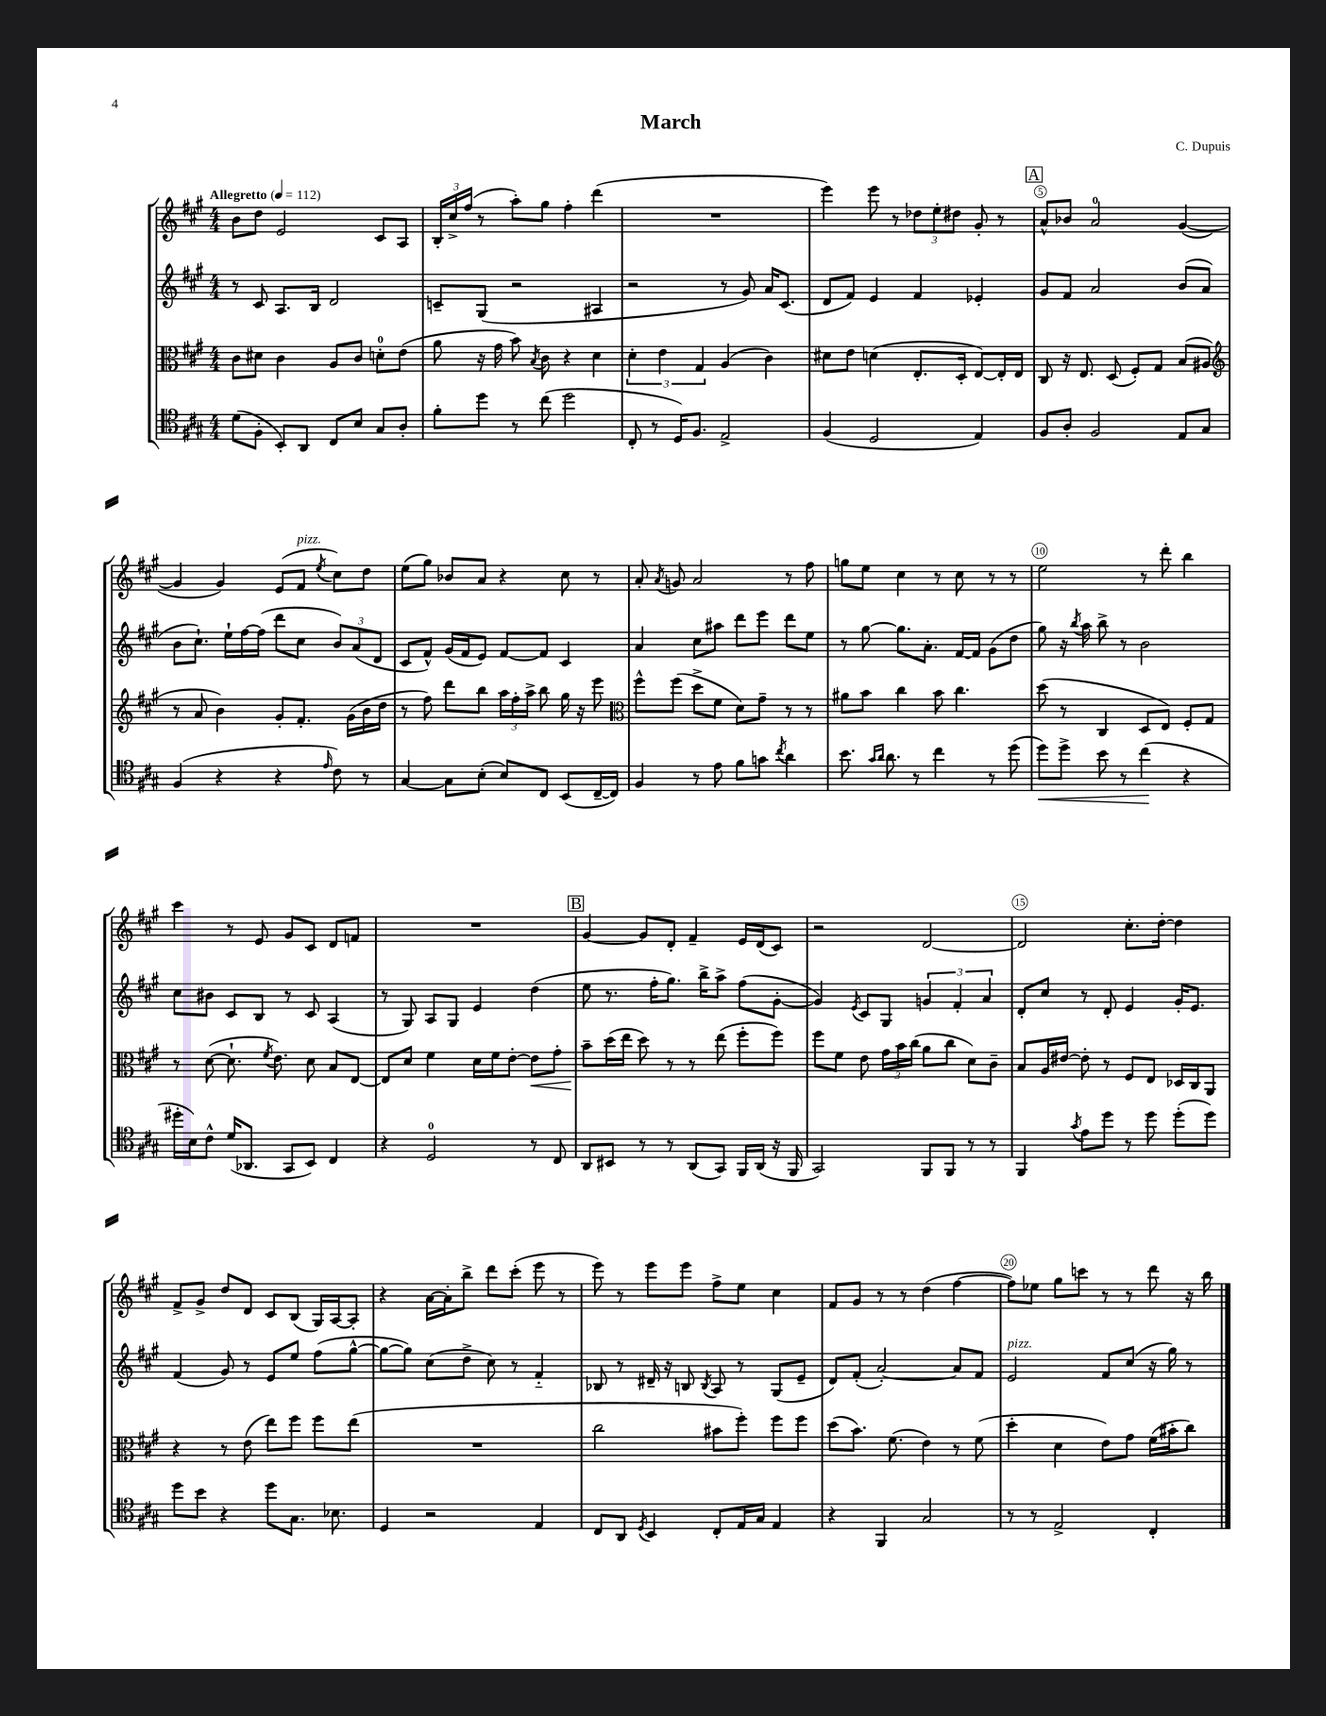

**kern	**dynam	**kern	**dynam	**kern	**kern
*part4	*part4	*part3	*part3	*part2	*part1
*staff4	*staff4	*staff3	*staff3	*staff2	*staff1
*clefC4	*	*clefC3	*	*clefG2	*clefG2
*k[f#c#g#]	*	*k[f#c#g#]	*	*k[f#c#g#]	*k[f#c#g#]
*M4/4	*	*M4/4	*	*M4/4	*M4/4
*MM112	*	*MM112	*	*MM112	*MM112
=1	=1	=1	=1	=1	=1
!	!	!	!	!	!LO:TX:a:B:t=Allegretto
(8d\L	.	8c#\L	.	8r	8b\L
8F#'\J	.	8d#X\J	.	8c#/	8dd\J
8BB'/L)	.	4c#\	.	8.A/L	2e/
8AA/J	.	.	.	.	.
.	.	.	.	16B/Jk	.
8C#/L	.	8A/L	.	2d/	.
8B/J	.	8c#/J	.	.	.
8G#/L	.	8dn'\L	.	.	8c#/L
8A'/J	.	(8e\J	.	.	8A/J
=2	=2	=2	=2	=2	=2
8f#'\L	.	8a\	.	8cn~/L	24B'/LL
.	.	.	.	.	24cc#^/
.	.	.	.	.	(24ff#/JJ
8dd\J	.	16r	.	(8G#/J	8r
.	.	16g#\	.	.	.
8r	.	8b\)	.	2r	8aa'\L)
.	.	8qB/	.	.	.
(8cc#\	.	8c#\	.	.	8gg#\J
2dd\	.	4r	.	.	4ff#'\
.	.	4d\	.	4A#X/	(4ddd\
=3	=3	=3	=3	=3	=3
8C#'/	.	6d'\	.	2r	1r
8r	.	.	.	.	.
.	.	6e\	.	.	.
16D/KL)	.	.	.	.	.
8.F#/J	.	.	.	.	.
.	.	6G#/	.	.	.
2E^/	.	(4A/	.	8r	.
.	.	.	.	8g#/)	.
.	.	4c#\)	.	16a/KL	.
.	.	.	.	(8.c#/J	.
=4	=4	=4	=4	=4	=4
(4F#/	.	8d#X\L	.	8d/L	4eee\)
.	.	8e\J	.	8f#/J)	.
2D/	.	(4dn\	.	4e/	8eee\
.	.	.	.	.	8r
.	.	8.E'/L	.	4f#/	12dd-X\L
.	.	.	.	.	12ee'\
.	.	.	.	.	12dd#X\J
.	.	16D'/Jk	.	.	.
4E/)	.	[8E/L)	.	4e-X'/	8g#'/
.	.	16E'/L]	.	.	8r
.	.	16E/JJ	.	.	.
!!LO:REH:place=s1:t=A
=5	=5	=5	=5	=5	=5
8F#/L	.	8C#/	.	8g#/L	8a^^/L
8A'/J	.	16r	.	8f#/J	8b-X/J
.	.	8.E/	.	.	.
2F#/	.	.	.	2a/	2a/
.	.	(8D/	.	.	.
.	.	8F#'/L)	.	.	.
.	.	8G#/J	.	.	.
8E/L	.	(8B/L	.	(8b/L	([4g#/
8G#/J	.	8A#X/J	.	8a/J	.
!!LO:LB:g=z
=6	=6	=6	=6	=6	=6
*	*	*clefG2	*	*	*
(4F#/	.	8r	.	8b\L	4g#/]
.	.	8a/	.	8.cc#`\J)	.
4r	.	4b\)	.	.	4g#/)
.	.	.	.	16ee`\LL	.
.	.	.	.	[16ff#\	.
.	.	.	.	(16ff#\JJ]	.
4r	.	8g#'/L	.	8ddd\L	(8e/L
!	!	!	!	!	!LO:TX:a:i:t=pizz.
.	.	8.f#'/J	.	8cc#\J	8f#/J
16qqe/	.	.	.	.	8qee/
8c#\)	.	.	.	12b/L)	8cc#\L)
.	.	(16g#\LL	.	.	.
.	.	.	.	(12a/	.
8r	.	16b\	.	.	8dd\J
.	.	.	.	12d/J	.
.	.	16dd\JJ	.	.	.
=7	=7	=7	=7	=7	=7
[4G#/	.	8r	.	8c#/L	(8ee\L
.	.	8ff#\)	.	8f#^^/J)	8gg#\J)
8G#\L]	.	8ddd\L	.	(16g#/LL	8b-X/L
.	.	.	.	16f#/J	.
(8B'\J	.	8bb\J	.	8e/J)	8a/J
8B/L)	.	24aa\LL	.	[8f#/L	4r
.	.	24ff#'\	.	.	.
.	.	24aa^\JJ	.	.	.
8C#/J	.	8bb\	.	8f#/J]	.
(8BB/L	.	16gg#\	.	4c#/	8cc#\
.	.	16r	.	.	.
[16C#~/L	.	8eee\	.	.	8r
16C#/JJ])	.	.	.	.	.
=8	=8	=8	=8	=8	=8
*	*	*clefC3	*	*	*
4F#/	.	8ff#^^\L	.	4a/	8a'/
.	.	.	.	.	8qa/
.	.	(8ff#\J	.	.	8gn/
8r	.	8dd^\L	.	8cc#\L	2a/
8e\	.	8f#\J	.	8aa#X\J	.
8f#\L	.	8d\L)	.	8ddd\L	.
8gn\J	.	8g#~\J	.	8eee\J	.
8qcc#/	.	.	.	.	.
4a\	.	8r	.	8ddd\L	8r
.	.	8r	.	8ee\J	8ff#\
=9	=9	=9	=9	=9	=9
8.b\	.	8a#X\L	.	8r	8ggn\L
.	.	8b\J	.	[8gg#\	8ee\J
16qqg#/LL	.	.	.	.	.
16qqa/JJ	.	.	.	.	.
8.a\	.	.	.	.	.
.	.	4cc#\	.	8.gg#\L]	4cc#\
8r	.	.	.	.	.
.	.	.	.	8.a'\J	.
4cc#\	.	8b\	.	.	8r
.	.	4.cc#\	.	[16f#/LL	8cc#\
.	.	.	.	16f#/JJ]	.
8r	.	.	.	(8g#\L	8r
(8dd\	.	.	.	8dd\J	8r
=10	=10	=10	=10	=10	=10
!	!LO:HP:b	!	!	!	!
8dd\L)	<	(8dd\	.	8gg#\)	2ee\
8dd^\J	.	8r	.	16r	.
.	.	.	.	8qbb/	.
.	.	.	.	16aa\	.
8b\	.	4C#/	.	8bb^\	.
8r	.	.	.	8r	.
(4cc#\	.	8D/L	.	2b\	8r
.	.	8E/J)	.	.	8ddd'\
4r	[	8F#'/L	.	.	4bb\
.	.	8G#/J	.	.	.
!!LO:LB:g=z
=11	=11	=11	=11	=11	=11
16dd#X'\LL	.	8r	.	8cc#\L	4ccc#\
16B\J)	.	.	.	.	.
8c#^^\J	.	([8d\	.	8b#X\J	.
(16d/KL	.	8.d`\]	.	8c#/L	8r
8.AA-X/J	.	.	.	.	.
.	.	.	.	8B/J	8e/
.	.	8qf#/	.	.	.
.	.	8.e\)	.	.	.
8GG#/L	.	.	.	8r	8g#/L
8BB/J)	.	8d\	.	8c#/	8c#/J
4C#/	.	8B/L	.	(4A/	8d/L
.	.	[8E/J	.	.	8fn/J
=12	=12	=12	=12	=12	=12
4r	.	8E/L]	.	8r	1r
.	.	8d/J	.	8G#/)	.
2D/	.	4f#\	.	8A/L	.
.	.	.	.	8G#/J	.
.	.	16d\LL	.	4e/	.
.	.	16f#\J	.	.	.
.	.	[8e'\J	.	.	.
!	!	!	!LO:HP:b	!	!
8r	.	8e\L]	<	(4dd\	.
8C#/	.	8g#'\J	.	.	.
!!LO:REH:place=s1:t=B
=13	=13	=13	=13	=13	=13
8AA/L	.	8b~\L	.	8ee\	[4g#/
8BB#X/J	.	(16dd\L	[	8.r	.
.	.	16ee\JJ	.	.	.
8r	.	8dd\)	.	.	8g#/L]
.	.	.	.	16ff#'\KL	.
8r	.	8r	.	8.gg#\J)	8d'/J
(8AA/L	.	8r	.	.	4f#~/
.	.	.	.	16bb^\KL	.
8GG#/J)	.	(8ee\	.	8aa^\J	.
16FF#/LL	.	8ff#'\L	.	(8ff#\L	16e/LL
(16AA/JJ	.	.	.	.	(16d/J
16r	.	8ff#\J)	.	[8g#'\J	8c#/J)
16FF#/	.	.	.	.	.
=14	=14	=14	=14	=14	=14
2GG#/)	.	8ff#\L	.	4g#/])	2r
.	.	8f#\J	.	.	.
.	.	.	.	8qe/	.
.	.	8e\	.	8c#/L	.
.	.	24g#\LL	.	8G#/J	.
.	.	24b\	.	.	.
.	.	(24cc#\JJ	.	.	.
8FF#/L	.	8a\L	.	6gn/	[2d/
8FF#/J	.	8cc#\J	.	.	.
.	.	.	.	6f#'/	.
8r	.	8d\L)	.	.	.
.	.	.	.	6a/	.
8r	.	8c#~\J	.	.	.
=15	=15	=15	=15	=15	=15
4FF#/	.	8B/L	.	8d'/L	2d/]
.	.	16A/L	.	8cc#/J	.
.	.	[16e#X/JJ	.	.	.
8qg#/	.	.	.	.	.
8e\L	.	8e#'\]	.	8r	.
8dd\J	.	8r	.	8d'/	.
8r	.	8F#/L	.	4e/	8.cc#'\L
8dd\	.	8E/J	.	.	.
.	.	.	.	.	[16dd'\Jk
(8dd'\L	.	16D-X/LL	.	16g#'/KL	4dd\]
.	.	16C#/J	.	8.e/J	.
8dd\J)	.	8AA/J	.	.	.
!!LO:LB:g=z
=16	=16	=16	=16	=16	=16
8dd\L	.	4r	.	(4f#/	8f#^/L
8b\J	.	.	.	.	8g#^/J
4r	.	8r	.	8g#/)	8dd/L
.	.	(8e\	.	8r	8d/J
8dd\L	.	8ee\L)	.	8e/L	8c#/L
8.G#\J	.	8ff#\J	.	8ee/J	(8B/J
.	.	8ff#\L	.	(8ff#\L	16G#/LL)
8.B-X\	.	.	.	.	[16A/J
.	.	(8ee\J	.	[8gg#^^\J	8A'/J]
=17	=17	=17	=17	=17	=17
4D/	.	1r	.	8gg#\L_	4r
.	.	.	.	8gg#\J])	.
2r	.	.	.	(8cc#\L	[16a\LL
.	.	.	.	.	16a'\J]
.	.	.	.	8dd^\J	8bb^\J
.	.	.	.	8cc#\)	8ddd\L
.	.	.	.	8r	(8ccc#'\J
4E/	.	.	.	4f#/	8eee\
.	.	.	.	.	8r
=18	=18	=18	=18	=18	=18
8C#/L	.	2cc#\	.	8B-X/	8eee\)
8AA/J	.	.	.	8r	8r
8qD/	.	.	.	.	.
4BB/	.	.	.	16d#X~/	8eee\L
.	.	.	.	16r	.
.	.	.	.	8Bn/	8eee\J
.	.	.	.	8qB/	.
8C#'/L	.	8b#X\L	.	8A/	8ff#^\L
16E/L	.	8ff#'\J)	.	8r	8ee\J
16G#/JJ	.	.	.	.	.
4E/	.	8ff#\L	.	(8G#/L	4cc#\
.	.	8ff#\J	.	8e~/J	.
=19	=19	=19	=19	=19	=19
4r	.	(8dd\L	.	8d/L)	8f#/L
.	.	8.b\J)	.	(8f#'/J	8g#/J
4FF#/	.	.	.	[2a'/)	8r
.	.	(8.f#\	.	.	.
.	.	.	.	.	8r
2G#/	.	4e\)	.	.	(4dd\
.	.	8r	.	8a/L]	[4ff#\
.	.	(8f#\	.	8f#/J	.
=20	=20	=20	=20	=20	=20
!	!	!	!	!LO:TX:a:i:t=pizz.	!
8r	.	4dd'\	.	2e/	8ff#\L])
8r	.	.	.	.	8ee-X\J
2E^/	.	4d\	.	.	8gg#\L
.	.	.	.	.	8cccn\J
.	.	8e\L)	.	8f#/L	8r
.	.	8g#\J	.	(8cc#/J	8r
4C#'/	.	(16f#\LL	.	16r	8ddd\
.	.	16b#X'\J	.	16gg#\)	.
.	.	8cc#\J)	.	8r	16r
.	.	.	.	.	16bb\
==	==	==	==	==	==
*-	*-	*-	*-	*-	*-
